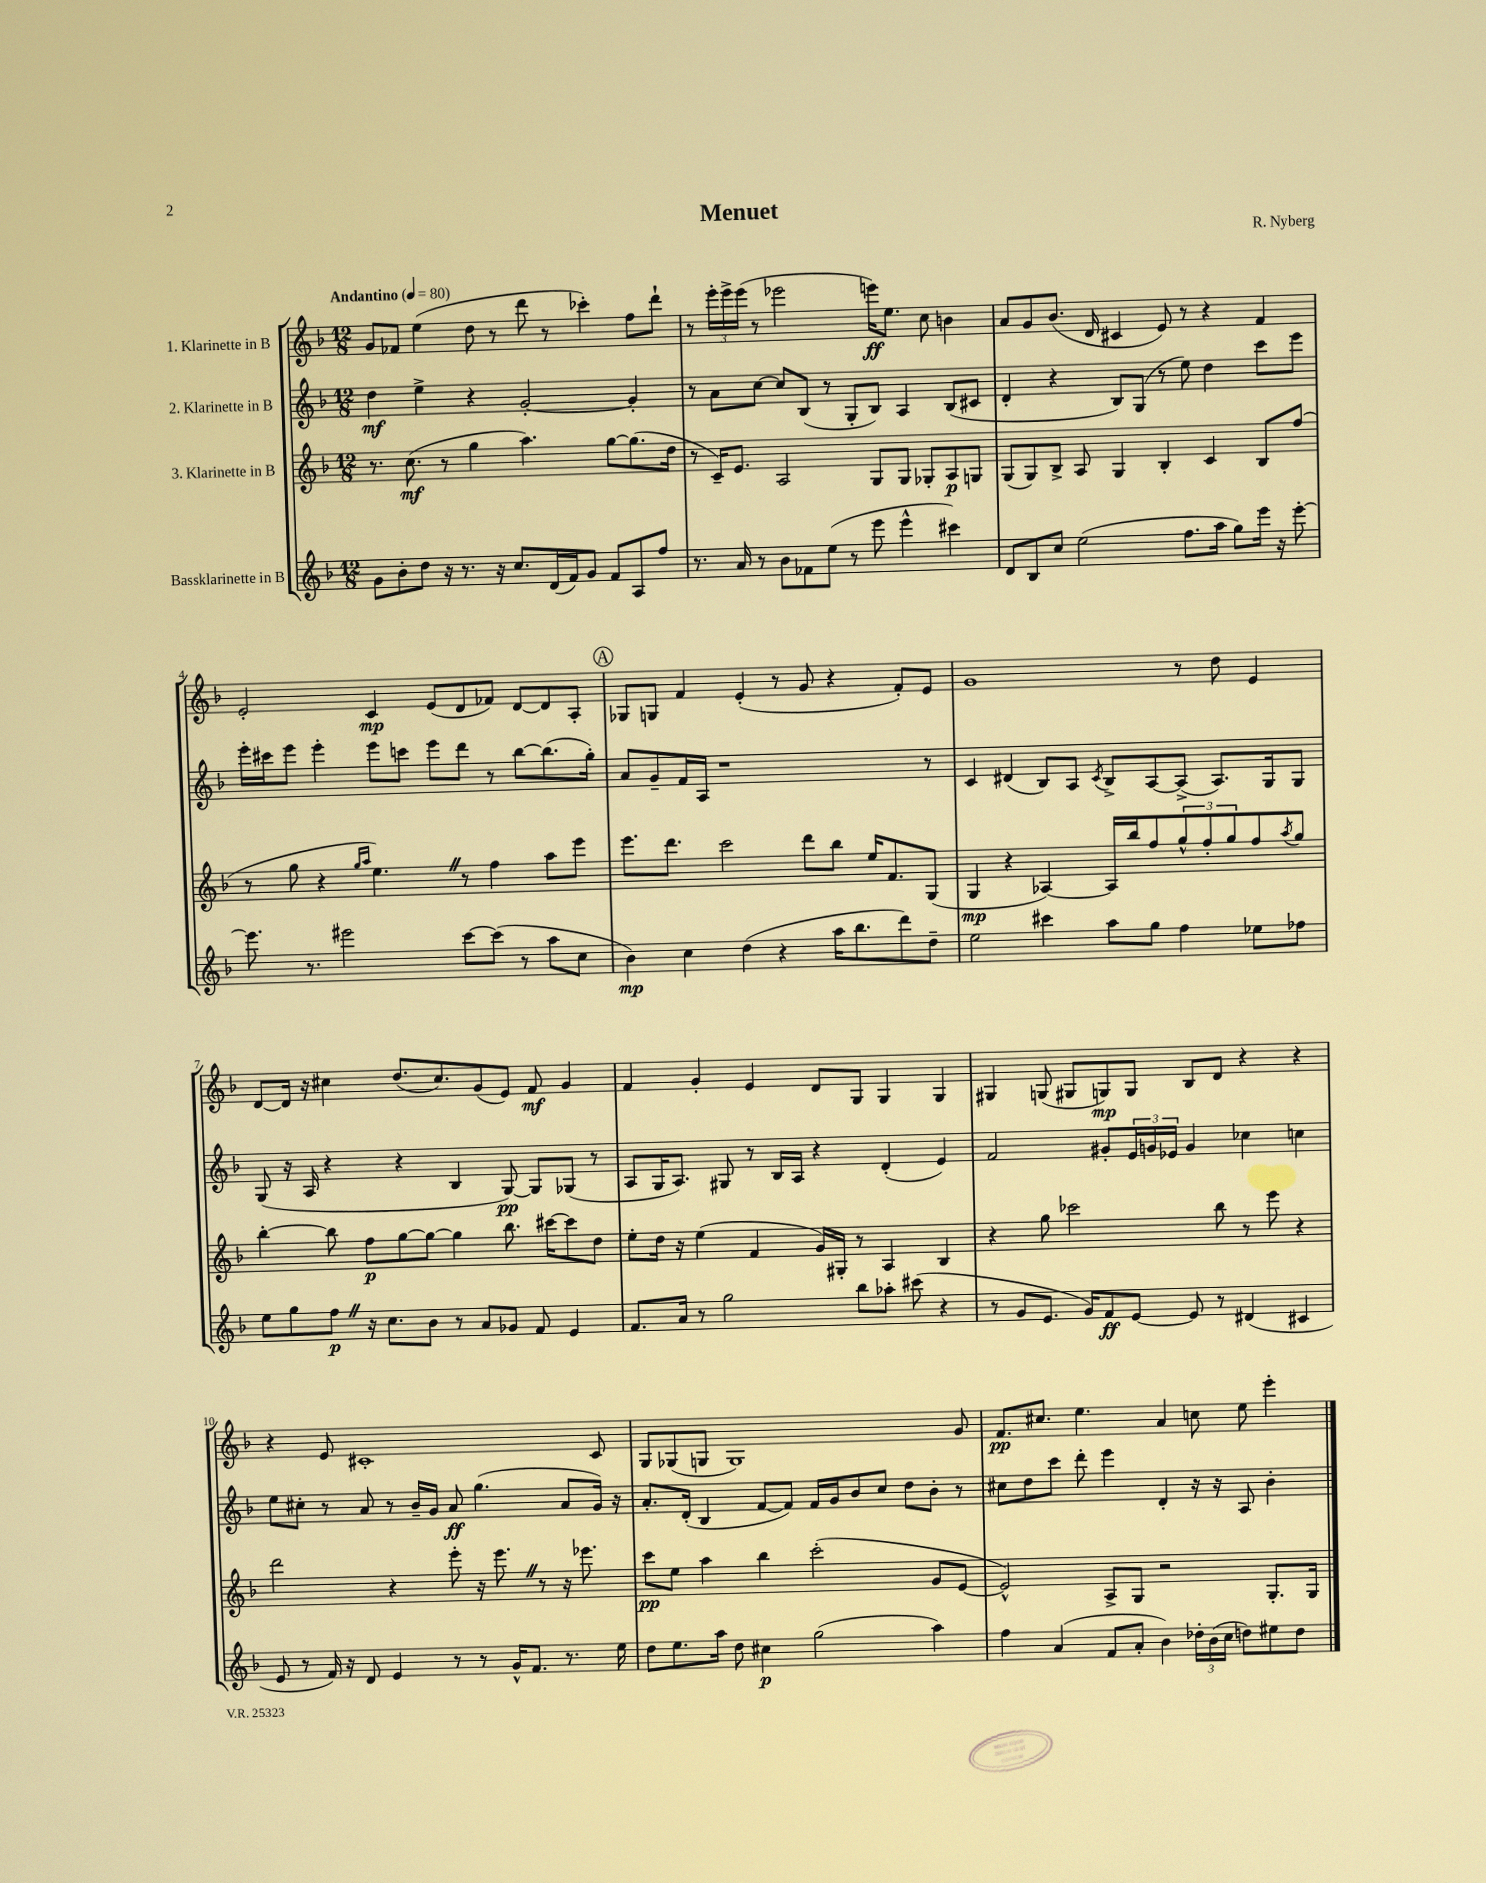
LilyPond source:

\header { title = "Menuet" composer = "R. Nyberg" }
<<
\new StaffGroup <<
\new Staff = "s0" \with { instrumentName = "1. Klarinette in B" } {
    \clef treble \key f \major \numericTimeSignature \time 12/8 \tempo "Andantino" 4 = 80
    g'8 fes'8 e''4( d''8 r8 d'''8 r8 ces'''4-.) f''8 d'''8-! |
    r8 \tuplet 3/2 { e'''16-. e'''16-> e'''16( } r8 ees'''2 e'''16\ff) e''8. c''8 b'4 |
    a'8 g'8 bes'8.( d'16 cis'4 e'8) r8 r4 f'4 |
    e'2-. c'4\mp e'8( d'8 fes'8) d'8~ d'8 a8-. |
    \mark \markup { \circle "A" } ges8 g8 f'4 e'4-.( r8 g'8 r4 f'8-.) e'8 |
    g'1 r8 d''8 e'4 |
    d'8~ d'16 r16 cis''4 d''8.( cis''8.) g'8( e'8) f'8\mf g'4 |
    f'4 g'4-. e'4 d'8 g8 g4 g4 |
    gis4 g8( gis8 g8\mp) g8 bes8 d'8 r4 r4 |
    r4 e'8 cis'1-. cis'8 |
    g8 ges8( g8 g1) g'8 |
    f'8.\pp cis''8. e''4. a'4 c''8 e''8 e'''4-. \bar "|." |
}
\new Staff = "s1" \with { instrumentName = "2. Klarinette in B" } {
    \clef treble \key f \major \numericTimeSignature \time 12/8
    d''4\mf e''4-> r4 g'2~-. g'4-. |
    r8 a'8 c''8~ c''8 bes8( r8 g8-. bes8) a4 bes8( cis'8 |
    d'4-. r4 bes8) g8( r8 e''8) d''4 c'''8 e'''8 |
    e'''16-. cis'''16 e'''8 e'''4-. e'''8 c'''8 e'''8 d'''8 r8 bes''8~ bes''8.( g''16-.) |
    \mark \markup { \circle "A" } a'8 g'8-- f'16 a16 r1 r8 |
    c'4 dis'4( bes8) a8 \acciaccatura { c'8 } bes8-> a8~ a8->( a8.) g16 g8 |
    g8( r16 a16 r4 r4 bes4 g8~\pp) g8 ges8( r8 |
    a8 g16 a8.) gis8 r8 bes16 a16 r4 d'4-.( e'4) |
    f'2 gis'8-. \tuplet 3/2 { e'16 g'16 ees'16 } g'4 ces''4 c''4 |
    e''8 cis''8-. r8 a'8 r8 bes'16-- g'16 a'8\ff g''4.( a'8 g'16) r16 |
    a'8.-. d'16-.( bes4 f'8~ f'8) f'16 g'16 bes'8 c''8 d''8 bes'8-. r8 |
    cis''8 d''8 c'''8 d'''8-. e'''4 d'4-. r16 r16 a8 bes'4-. \bar "|." |
}
\new Staff = "s2" \with { instrumentName = "3. Klarinette in B" } {
    \clef treble \key f \major \numericTimeSignature \time 12/8
    r8. c''8.\mf( r8 g''4 a''4.) g''8~ g''8.( d''16 |
    r8 c'16--) e'8. a2 g8 g8 ges8-. a8\p g8 |
    g8( g8) bes8-> a8 g4 bes4-. c'4 bes8 f''8( |
    r8 g''8 r4 \grace { g''16 a''16 } e''4.) \once \override BreathingSign.text = \markup { \musicglyph "scripts.caesura.straight" } \breathe r8 f''4 a''8 e'''8 |
    \mark \markup { \circle "A" } e'''8. d'''8. c'''2 d'''8 bes''8 e''16 f'8. g8( |
    g4\mp r4 aes4~) aes16 bes''16 f''8 \tuplet 3/2 { g''8-^ f''8-. g''8 } f''8 \acciaccatura { a''8 } g''8 |
    bes''4~-. bes''8 f''8\p g''8~ g''8~ g''4 bes''8. cis'''16~ cis'''8 d''8 |
    e''8-. d''16 r16 e''4( f'4 g'16) gis16-. r8 a4 bes4 |
    r4 g''8 ces'''2 bes''8 r8 e'''8 r4 |
    d'''2 r4 e'''8-. r16 e'''8. \once \override BreathingSign.text = \markup { \musicglyph "scripts.caesura.straight" } \breathe r8 r16 ees'''8. |
    c'''8\pp e''8 a''4 bes''4 c'''2-.( g'8 e'8~ |
    e'2-^) a8-> g8 r2 g8.-. g16 \bar "|." |
}
\new Staff = "s3" \with { instrumentName = "Bassklarinette in B" } {
    \clef treble \key f \major \numericTimeSignature \time 12/8
    g'8 bes'8-. d''8 r16 r8. r16 c''8. d'16( f'16) g'8 f'8 a8 f''8 |
    r8. a'16 r8 bes'8 fes'8 e''8( r8 e'''8 e'''4-^ cis'''4) |
    d'8 bes8 c''8 e''2( f''8. a''16 g''8) e'''16 r16 e'''8~-. |
    e'''8. r8. eis'''2 c'''8~ c'''8( r8 a''8 c''8 |
    \mark \markup { \circle "A" } bes'4\mp) c''4 d''4( r4 a''16 bes''8. d'''8) d''8-- |
    e''2 cis'''4 a''8 g''8 f''4 ees''8 fes''8 |
    e''8 g''8 f''8\p \once \override BreathingSign.text = \markup { \musicglyph "scripts.caesura.straight" } \breathe r16 c''8. bes'8 r8 a'8 ges'8 f'8 e'4 |
    f'8. a'16 r8 g''2 bes''8 aes''8-. cis'''8( r4 |
    r8 g'8 e'8. g'16) f'8\ff e'8~ e'8 r8 dis'4( cis'4 |
    e'8 r8 f'16) r16 d'8 e'4 r8 r8 g'16-^ f'8. r8. e''16 |
    d''8 e''8. a''16 d''8 cis''4\p g''2( a''4) |
    f''4 a'4( f'8 a'8-. bes'4) \tuplet 3/2 { des''16-. bes'16( c''16 } d''8) eis''8 d''8 \bar "|." |
}
>>
>>
